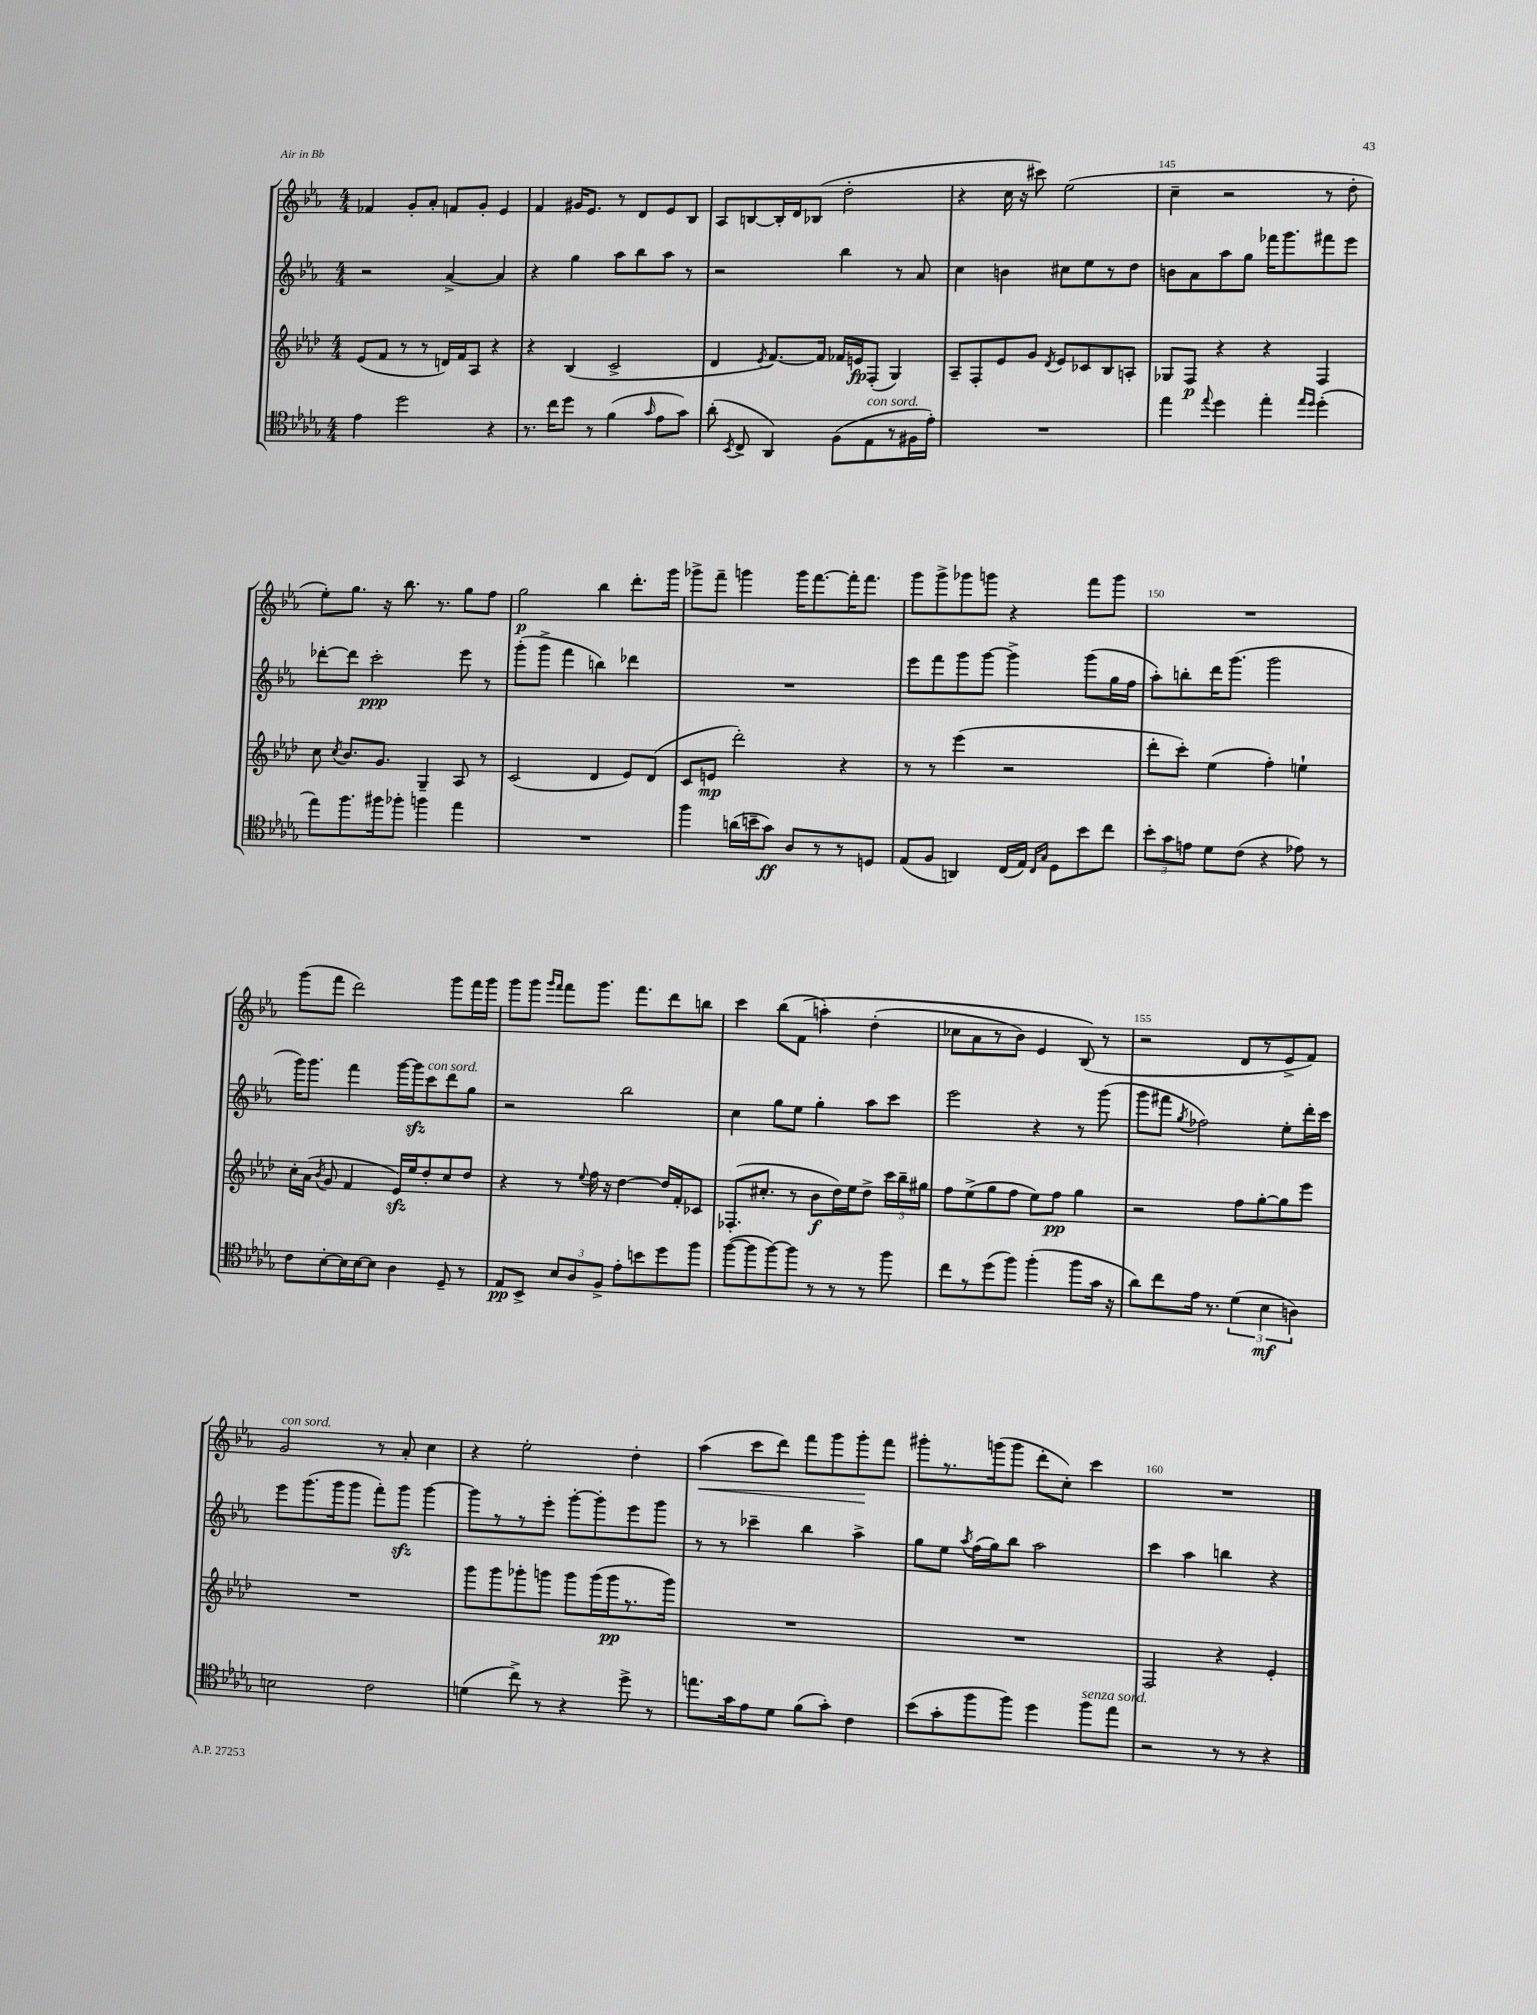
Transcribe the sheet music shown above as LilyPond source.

<<
\new StaffGroup <<
\new Staff = "s0" {
    \clef treble \key ees \major \numericTimeSignature \time 4/4
    \autoBeamOff fes'4 g'8[-. aes'8]-. f'8[ g'8]-. ees'4 |
    f'4 gis'16[ ees'8.] r8 d'8[ ees'8 bes8] |
    aes8[ b8~ b16-. d'16 bes8]( d''2-. |
    r4 c''16 r16 cis'''8) ees''2( |
    c''4-- r2 r8 d''8-. |
    ees''8[-.) g''8.] r16 bes''8. r8. g''8[ f''8] |
    g''2\p bes''4 d'''8.[-. g'''16] |
    ges'''8[-> f'''8]-- g'''4 g'''16[ f'''8.~ f'''16-. f'''8.] |
    g'''8[ g'''8-> ges'''8 g'''8] r4 f'''8[ g'''8] |
    R1 |
    g'''8[( f'''8] d'''2) g'''8[ f'''16 g'''16] |
    g'''8[ g'''8] \grace { g'''16[ f'''16] } f'''8[ g'''8.] f'''8.[ d'''8 b''8] |
    c'''4 bes''8[( f'8]\( a''4-.) d''4-.( |
    ces''8[ aes'8 r8 bes'8]) ees'4 bes8(\) r8 |
    r2 d'8[ r8 ees'8-> f'8]) |
    g'2^\markup { \italic "con sord." } r8 aes'8-. c''4 |
    r4 ees''2-. d''4-. |
    aes''4\<( c'''8[ d'''8]) f'''8[ g'''8 g'''8-.\! f'''8] |
    gis'''8[-. r8. g'''16( g'''8] d'''8[-. c''8]-.) c'''4 |
    R1 \bar "|." |
}
\new Staff = "s1" {
    \clef treble \key ees \major \numericTimeSignature \time 4/4
    \autoBeamOff r2 aes'4~-> aes'4 |
    r4 g''4 aes''8[ bes''8 aes''8] r8 |
    r2 bes''4 r8 aes'8 |
    c''4 b'4 cis''8[ ees''8 r8 d''8] |
    b'8[ aes'8 aes''8 g''8] fes'''16[ g'''8. fis'''8 ees'''8] |
    des'''8[~-. des'''8] c'''2-.\ppp ees'''8 r8 |
    g'''8[-.( g'''8]-> f'''4 b''4) des'''4 |
    R1 |
    ees'''8[ f'''8 g'''8 g'''8]~ g'''4-> g'''8[( g''16 f''16] |
    aes''8[-.) b''8-. d'''16 g'''8.]( g'''2 |
    g'''16[) g'''8.] f'''4 g'''16[~ g'''16\sfz c'''8^\markup { \italic "con sord." } d'''8 g''8] |
    r2 bes''2 |
    c''4 g''8[ ees''8] g''4-. aes''8[ c'''8] |
    ees'''2 r4 r8 g'''8( |
    g'''8[ fis'''8] \acciaccatura { g''8 } fes''2) ees''8[-. d'''16-. c'''16] |
    ees'''8[ g'''8.( g'''16 g'''8] f'''8[-.) g'''8]\sfz g'''4~ |
    g'''8[ r8 r8 ees'''8]-. g'''8[~-. g'''8-. ees'''8 g'''8] |
    r8 r8 ces'''4-- bes''4 aes''4-> |
    g''8[ ees''8] \acciaccatura { aes''8 } f''16[( g''16) bes''8] aes''2 |
    c'''4 aes''4 b''4 r4 \bar "|." |
}
\new Staff = "s2" {
    \clef treble \key aes \major \numericTimeSignature \time 4/4
    \autoBeamOff ees'8[( f'8] r8 r8 d'16[) f'16 aes8] r4 |
    r4 bes4( c'2-> |
    des'4 \acciaccatura { ees'8 } f'8.[~) f'16] fes'16[ e'16\fp f8]-.( g4) |
    aes8[-- f8-. ees'8 g'8] \acciaccatura { des'8 } ees'8[ ces'8 bes8 a8]-. |
    ges8[ f8]\p r4 r4 f4 |
    c''8 \acciaccatura { c''8 } bes'8.[ g'8.] g4-- aes8 r8 |
    c'2( des'4 ees'8[) des'8]( |
    c'8[ e'8]\mp des'''2-.) r4 |
    r8 r8 ees'''4( r2 |
    des'''8[-. c'''8]-.) ees''4( f''4-.) e''4-! |
    c''16[-. aes'16]( \acciaccatura { bes'8 } g'8 f'4 ees'16[\sfz) ees''16 des''8-. c''8 des''8] |
    r4 r8 \appoggiatura { ees''8 } f''16 r16 des''4~ des''16[ f'16-. ces'8] |
    fes8.[-.( cis''8.]-. r8 bes'8[\f des''16) ees''16 des''8]-> \tuplet 3/2 { c'''16[ bes''16-- gis''16] } |
    f''8[ ees''8->( g''8 f''8] ees''8[) f''8]\pp g''4 |
    r2 f''8[ g''8~-. g''8 ees'''8] |
    R1 |
    g'''8[ g'''8 ges'''8-. g'''8] g'''8[ g'''16( g'''16\pp r8. g'''16]) |
    R1 |
    R1 |
    f2 r4 ees'4-. \bar "|." |
}
\new Staff = "s3" {
    \clef tenor \key des \major \numericTimeSignature \time 4/4
    \autoBeamOff ees'4 des''2 r4 |
    r8. c''16[ des''8] r8 f'4( \grace { ges'16 } ees'8[ ges'8]) |
    aes'8-.( \acciaccatura { bes,8 } c8-> aes,4) f8[( ees8^\markup { \italic "con sord." } r8 fis16 ees'16]-.) |
    R1 |
    ees''4 \appoggiatura { ees''8 } des''4 ees''4-. \grace { ees''16[ des''16] } des''4-.( |
    ees''8[) f''8. fis''16 fes''8]-. f''4 ees''4 |
    R1 |
    f''4 a'16[( b'16-- ges'8]\ff) aes8[ r8 r8 d8] |
    ees8[( f8] a,4) c16[( ees16]) \grace { c16[ ges16] } des8[ bes'8 c''8] |
    \tuplet 3/2 { bes'8[-. ges'8 e'8] } des'8[ c'8]( r4 ees'8) r8 |
    c'8[ bes8~-. bes16 bes16~ bes8] aes4 des8-- r8 |
    ees8[\pp bes,8]-> \tuplet 3/2 { bes8[ aes8 f8]-> } ees'8[-. b'8 des''8 f''8] |
    f''8[~( f''8 f''8~) f''8] r8 r8 r8 f''8 |
    c''8[ r8 des''8( f''8]) f''4-.( f''8[ ges'16] r16 |
    aes'8[) c''8 ees'16] r8. \tuplet 3/2 { des'4( bes4\mf a4) } |
    b2 c'2 |
    d'4( c''8->) r8 r4 des''8-> r8 |
    e''8.[ ges'16 ees'8 des'8] f'8[( ges'8]-.) c'4 |
    bes'8[( ges'8-. f''8 f''8]) des''4 f''8[^\markup { \italic "senza sord." } ees''8] |
    r2 r8 r8 r4 \bar "|." |
}
>>
>>
\layout { \context { \Score currentBarNumber = #141 \override BarNumber.break-visibility = ##(#f #t #t) barNumberVisibility = #(every-nth-bar-number-visible 5) } }
